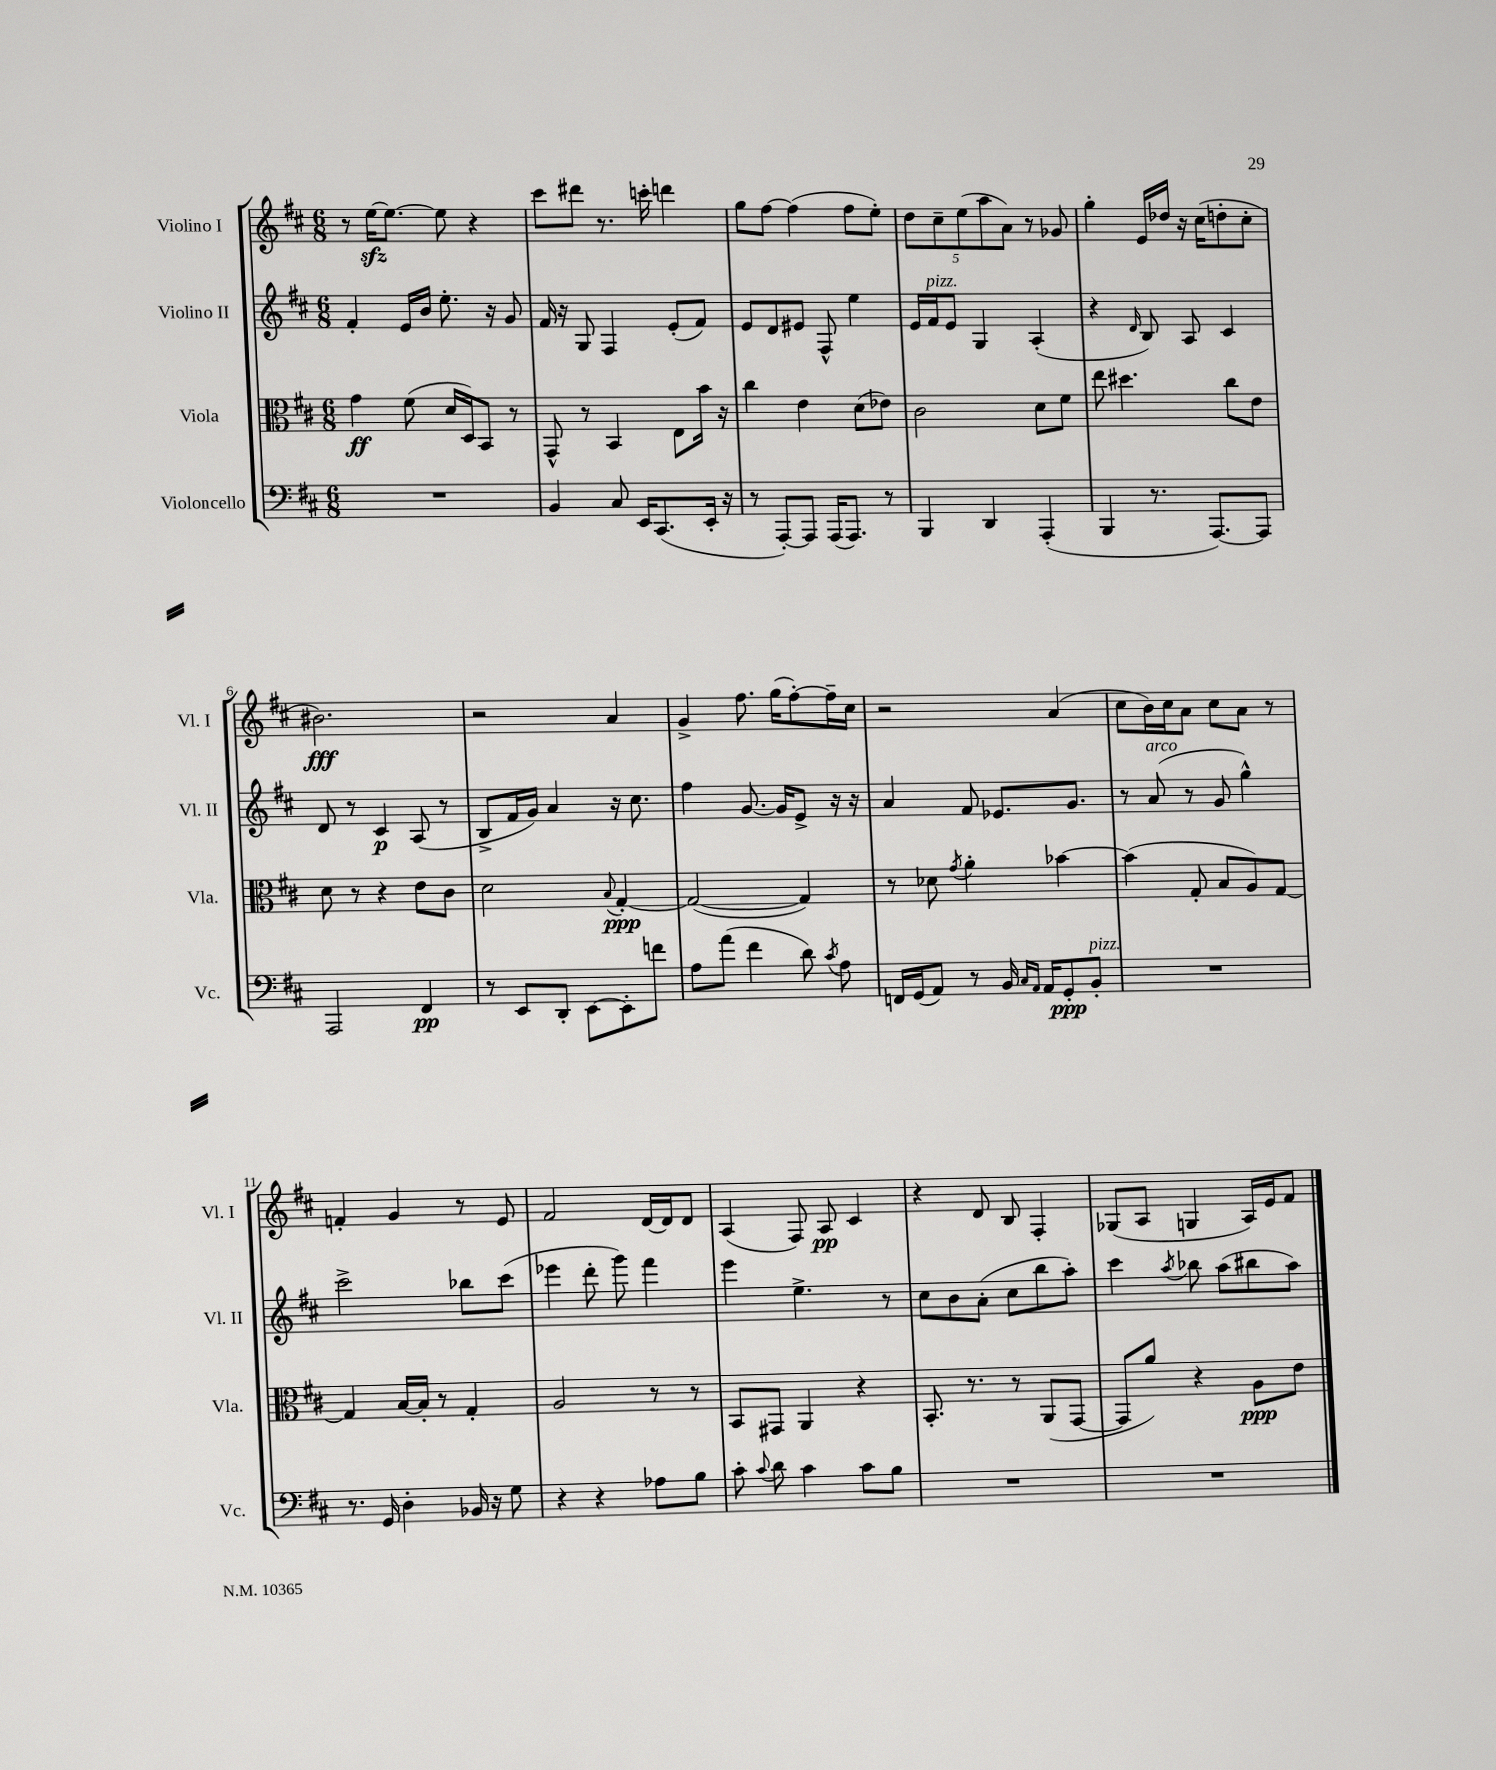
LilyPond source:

<<
\new StaffGroup <<
\new Staff = "s0" \with { instrumentName = "Violino I" shortInstrumentName = "Vl. I" } {
    \clef treble \key d \major \numericTimeSignature \time 6/8
    \autoBeamOff r8 e''16[~\sfz e''8.]~ e''8 r4 |
    cis'''8[ dis'''8] r8. c'''16-. d'''4 |
    g''8[ fis''8]~ fis''4( fis''8[ e''8]-.) |
    \tuplet 5/4 { d''8[ cis''8-- e''8( a''8 a'8]) } r8 ges'8 |
    g''4-. e'16[ des''16] r16 cis''16[( d''8-. cis''8]-. |
    bis'2.\fff) |
    r2 a'4 |
    g'4-> fis''8. g''16[( fis''8~-.) fis''16-- cis''16] |
    r2 a'4( |
    cis''8[ b'16) cis''16 a'8] cis''8[ a'8] r8 |
    f'4-. g'4 r8 e'8 |
    fis'2 d'16[~ d'16 d'8] |
    a4( fis8) a8\pp cis'4 |
    r4 d'8 b8 fis4-. |
    ges8[( a8] g4 a16[) e'16 fis'8] \bar "|." |
}
\new Staff = "s1" \with { instrumentName = "Violino II" shortInstrumentName = "Vl. II" } {
    \clef treble \key d \major \numericTimeSignature \time 6/8
    \autoBeamOff fis'4-. e'16[ b'16] e''8.-. r16 g'8 |
    fis'16 r16 g8 fis4 e'8[-.( fis'8]) |
    e'8[ d'8 eis'8] fis8-^ e''4 |
    e'16[ fis'16^\markup { \italic "pizz." } e'8] g4 a4-.( |
    r4 \grace { d'16 } b8) a8 cis'4 |
    d'8 r8 cis'4\p a8( r8 |
    b8[-> fis'16 g'16]) a'4 r16 cis''8. |
    fis''4 g'8.~ g'16[ e'8]-> r16 r16 |
    a'4 fis'8 ees'8.[ g'8.] |
    r8 a'8^\markup { \italic "arco" }( r8 g'8 g''4-^) |
    cis'''2-> bes''8[ cis'''8]( |
    ees'''4 d'''8-. g'''8) fis'''4 |
    e'''4 e''4.-> r8 |
    cis''8[ b'8 a'8]-.( cis''8[ b''8 a''8]-.) |
    cis'''4 \acciaccatura { a''8 } bes''8 a''8[( bis''8 a''8]) \bar "|." |
}
\new Staff = "s2" \with { instrumentName = "Viola" shortInstrumentName = "Vla." } {
    \clef alto \key d \major \numericTimeSignature \time 6/8
    \autoBeamOff g'4\ff fis'8( d'16[ d16) b,8] r8 |
    g,8-^ r8 b,4 e8[ b'16] r16 |
    cis''4 e'4 d'8[( ees'8]) |
    cis'2 d'8[ fis'8] |
    e''8 dis''4. cis''8[ e'8] |
    d'8 r8 r4 e'8[ cis'8] |
    d'2 \appoggiatura { b8 } g4~-.\ppp |
    g2~( g4) |
    r8 des'8 \acciaccatura { g'8 } a'4-. bes'4~ |
    bes'4( g8-. b8[ a8) g8]~ |
    g4 b16[~ b16]-. r8 g4-. |
    a2 r8 r8 |
    b,8[ gis,8] a,4 r4 |
    b,8.-. r8. r8 a,8[( g,8]~ |
    g,8[ a'8]) r4 a8[\ppp e'8] \bar "|." |
}
\new Staff = "s3" \with { instrumentName = "Violoncello" shortInstrumentName = "Vc." } {
    \clef bass \key d \major \numericTimeSignature \time 6/8
    \autoBeamOff R2. |
    b,4 cis8 e,16[ cis,8.( e,16]-. r16 |
    r8 a,,8[~-.) a,,8] a,,16[( a,,8.]) r8 |
    b,,4 d,4 a,,4-.( |
    b,,4 r8. a,,8.[~) a,,8] |
    a,,2 fis,4\pp |
    r8 e,8[ d,8]-. e,8[~ e,8-. f'8] |
    a8[ a'8]( fis'4 d'8) \acciaccatura { cis'8 } a8 |
    f,16[ g,16( a,8]) r8 b,16 \grace { cis16[ a,16] } a,16[ g,8-.\ppp b,8]-.^\markup { \italic "pizz." } |
    R2. |
    r8. g,16 d4-. bes,16 r16 g8 |
    r4 r4 aes8[ b8] |
    cis'8-. \appoggiatura { cis'8 } d'8 cis'4 cis'8[ b8] |
    R2. |
    R2. \bar "|." |
}
>>
>>
